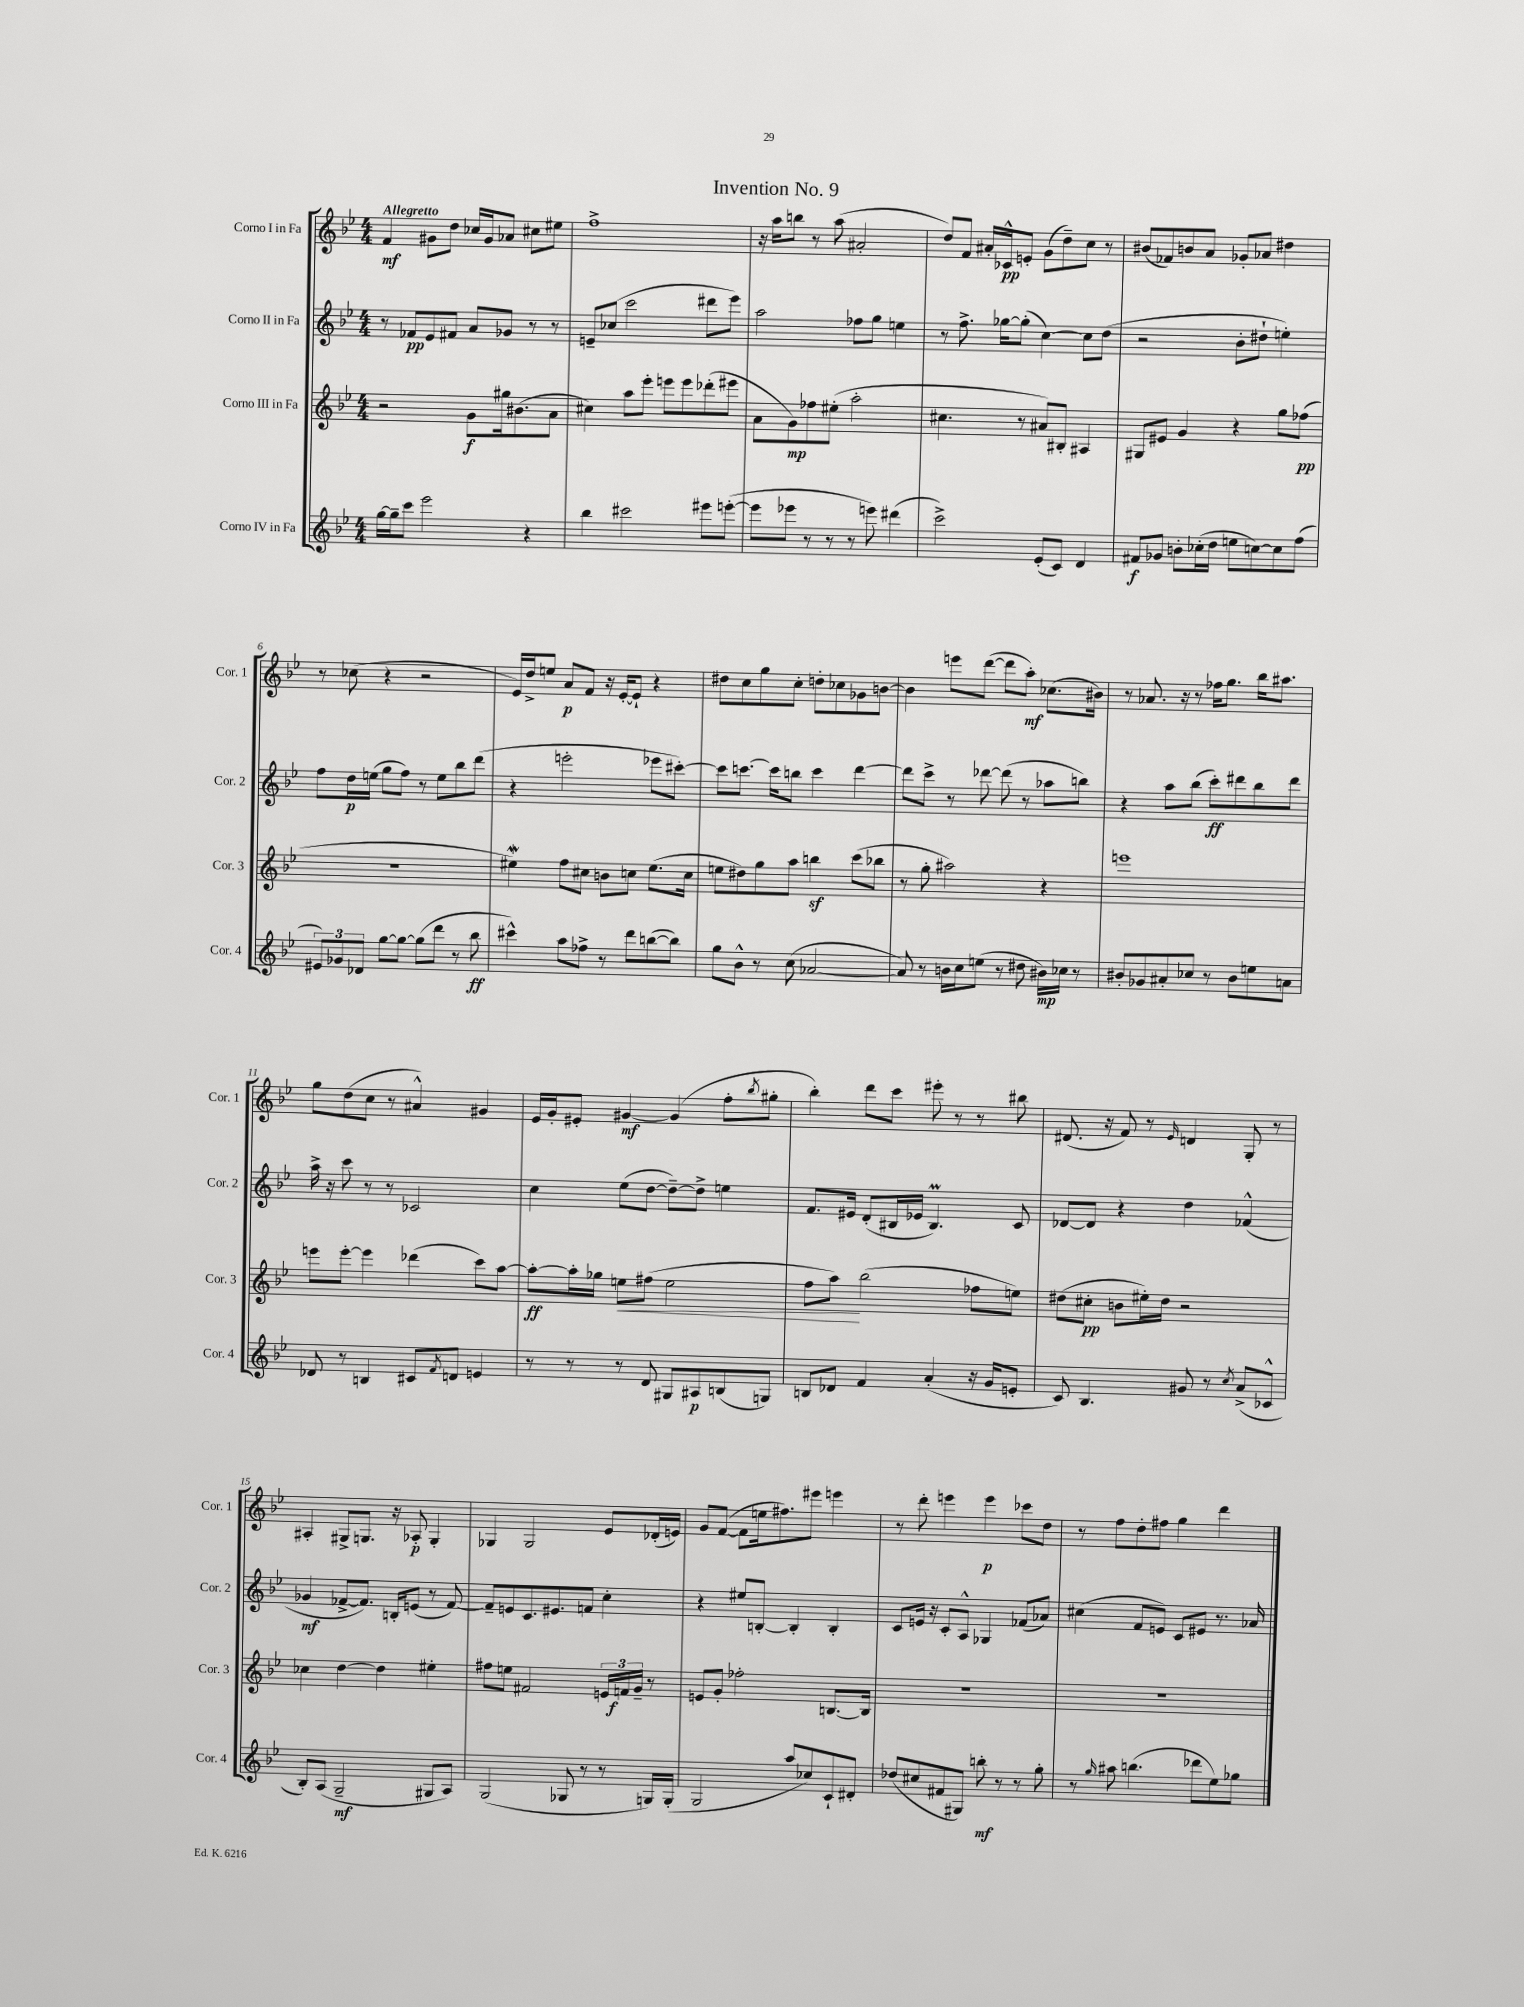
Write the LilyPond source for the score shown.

\header { title = "Invention No. 9" }
<<
\new StaffGroup <<
\new Staff = "s0" \with { instrumentName = "Corno I in Fa" shortInstrumentName = "Cor. 1" } {
    \clef treble \key bes \major \numericTimeSignature \time 4/4 \tempo "Allegretto"
    f'4\mf gis'8 d''8 ces''16 gis'16 aes'8 cis''8 eis''8 |
    f''1-> |
    r16 a''16 b''8 r8 a''8( ais'2-. |
    d''8) f'8 ais'16-. ces'16-^\pp e'8-. g'8( d''8--) c''8 r8 |
    bis'8( fes'8) b'8 a'8 ges'8-. aes'8 dis''4 |
    r8 ces''8( r4 r2 |
    ees'16) d''16-> e''8 a'8\p f'8 r16 ees'16~-. ees'8-! r4 |
    dis''8 c''8 g''8 c''8-. d''8-. ces''8 ges'8 b'8~ |
    b'4 e'''8 d'''8~( d'''8 a''8-.\mf) ces''8.( bis'16) |
    r8 aes'8. r16 r8 fes''16 g''8. bes''16 ais''8. |
    g''8 d''8( c''8 r8 ais'4-^) gis'4 |
    ees'16 g'16-. eis'8-. gis'4~\mf gis'4( f''8-. \acciaccatura { bes''8 } gis''8-. |
    bes''4-.) d'''8 c'''8 eis'''8-. r8 r8 bis''8 |
    dis'8.( r16 f'8) r8 \grace { ees'16 } d'4 g8-. r8 |
    ais4-. gis8-> g8. r16 aes8-.\p g4-. |
    ges4 ges2 ees'8 des'16-.( e'16) |
    g'8 f'8~( f'8 e''16 fis''8.) eis'''8 e'''4 |
    r8 d'''8-. e'''4 e'''4\p ces'''8 d''8 |
    r8 f''8 d''8-. fis''8 g''4 d'''4 \bar "|." |
}
\new Staff = "s1" \with { instrumentName = "Corno II in Fa" shortInstrumentName = "Cor. 2" } {
    \clef treble \key bes \major \numericTimeSignature \time 4/4
    r8 fes'8\pp ees'8 fis'8 a'8 ges'8 r8 r8 |
    e'8-- ces''8( c'''2 dis'''8 ees'''8) |
    a''2 fes''8 g''8 e''4 |
    r8 f''8.-> ges''16~ ges''8-.( c''4~) c''8 d''8( |
    r2 bes'8-. dis''8-! e''4-.) |
    f''8 d''16\p e''16( g''8 f''8) r8 e''8 bes''8 d'''8( |
    r4 e'''2-. ees'''8 cis'''8~-.) |
    cis'''8 c'''8.~ c'''16 b''8 c'''4 d'''4~ |
    d'''8 c'''8-> r8 des'''8~ des'''8( r8 aes''8 b''8) |
    r4 a''8 bes''8( c'''8-.\ff) dis'''8 bes''8 dis'''8 |
    a''16-> r16 c'''8 r8 r8 ces'2 |
    c''4 ees''8( d''8~ d''8~--) d''8-> e''4 |
    f'8. eis'16 d'8-.( bis16 ees'16 bis4.\prall) c'8 |
    des'8~ des'8 r4 d''4 fes'4-^( |
    ges'4\mf fes'8~-> fes'8.) b16-. e'8( r8 fes'8~) |
    fes'8-- e'8 c'8. eis'8. f'8 c''4-. |
    r4 eis''8 b8~-. b4-. b4-. |
    c'8 e'16 r16 c'8-. a8-^ ges4 fes'8( aes'8) |
    cis''4( f'8 e'8) c'8 eis'8 r8. aes'16 \bar "|." |
}
\new Staff = "s2" \with { instrumentName = "Corno III in Fa" shortInstrumentName = "Cor. 3" } {
    \clef treble \key bes \major \numericTimeSignature \time 4/4
    r2 g'8\f gis''16 bis'8.( a'8 |
    cis''4) a''8 ees'''8-. e'''8 e'''8 des'''8-.( eis'''8 |
    a'8 g'8\mp) fes''8 eis''8-.( a''2-. |
    cis''4. r8 ais'8) bis8-. ais4 |
    gis8 eis'8 g'4 r4 g''8 fes''8\pp( |
    R1 |
    eis''4\mordent) f''8 cis''8 b'8 c''8 eis''8.( c''16 |
    e''8 dis''8) g''8 a''8 b''4\sf c'''8( bes''8 |
    r8 g''8-. ais''2) r4 |
    e'''1 |
    e'''8 e'''8~-. e'''4 des'''4( c'''8) a''8~ |
    a''8~-.\ff a''16-. ges''16 e''8\< fis''8( e''2 |
    f''8 a''8\!) bes''2( fes''8 e''8) |
    dis''8( cis''8-.\pp b'8 eis''16-.) dis''16 r2 |
    ces''4 d''4~ d''4 eis''4-. |
    fis''8 e''8 fis'2 \tuplet 3/2 { e'16 f'16\f g'16-- } r8 |
    e'8 g'8-. fes''2-. b8.~ b16 |
    R1 |
    R1 \bar "|." |
}
\new Staff = "s3" \with { instrumentName = "Corno IV in Fa" shortInstrumentName = "Cor. 4" } {
    \clef treble \key bes \major \numericTimeSignature \time 4/4
    g''16~ g''16-- c'''8 ees'''2 r4 |
    bes''4 cis'''2 eis'''8 e'''8~-.( |
    e'''8 ees'''8 r8 r8 r8 e'''8) dis'''4( |
    c'''2->) ees'8-.( c'8) d'4 |
    fis'8\f ges'8 b'8-. ces''16-.( d''16 e''8 c''8~) c''8 f''8( |
    \tuplet 3/2 { eis'8) ges'8 des'8 } g''8~ g''8~ g''8( d'''8 r8 bes''8\ff |
    cis'''4-^) a''8 fes''8-> r8 d'''8 b''8~( b''8) |
    g''8 bes'8-^ r8 c''8( aes'2~ |
    aes'8) r8 b'16 c''16 e''8( r8 dis''8 bis'16\mp) ces''16 r8 |
    bis'8-. ges'8 ais'8-. ces''8 r8 bis'8 e''8 a'8 |
    des'8 r8 b4 cis'8 \acciaccatura { f'8 } d'8 e'4 |
    r8 r8 r8 d'8 gis8 ais8\p b8( g8) |
    b8 des'8 f'4 a'4-.( r16 g'16 e'8-. |
    c'8) bes4. gis'8 r8 \acciaccatura { c''8 } a'8->( ces'8-^ |
    bes8-.) a8( g2--\mf gis8 a8) |
    g2( ges8 r8 r8 g16) g16-.( |
    g2 a''8 ces''8) c'8-! dis'8-. |
    des''8( cis''8 fis'8 gis8) b''8-.\mf r8 r8 g''8-. |
    r8 \grace { g''16 } ais''8 b''4.( des'''8 ees''8) ges''8 \bar "|." |
}
>>
>>
